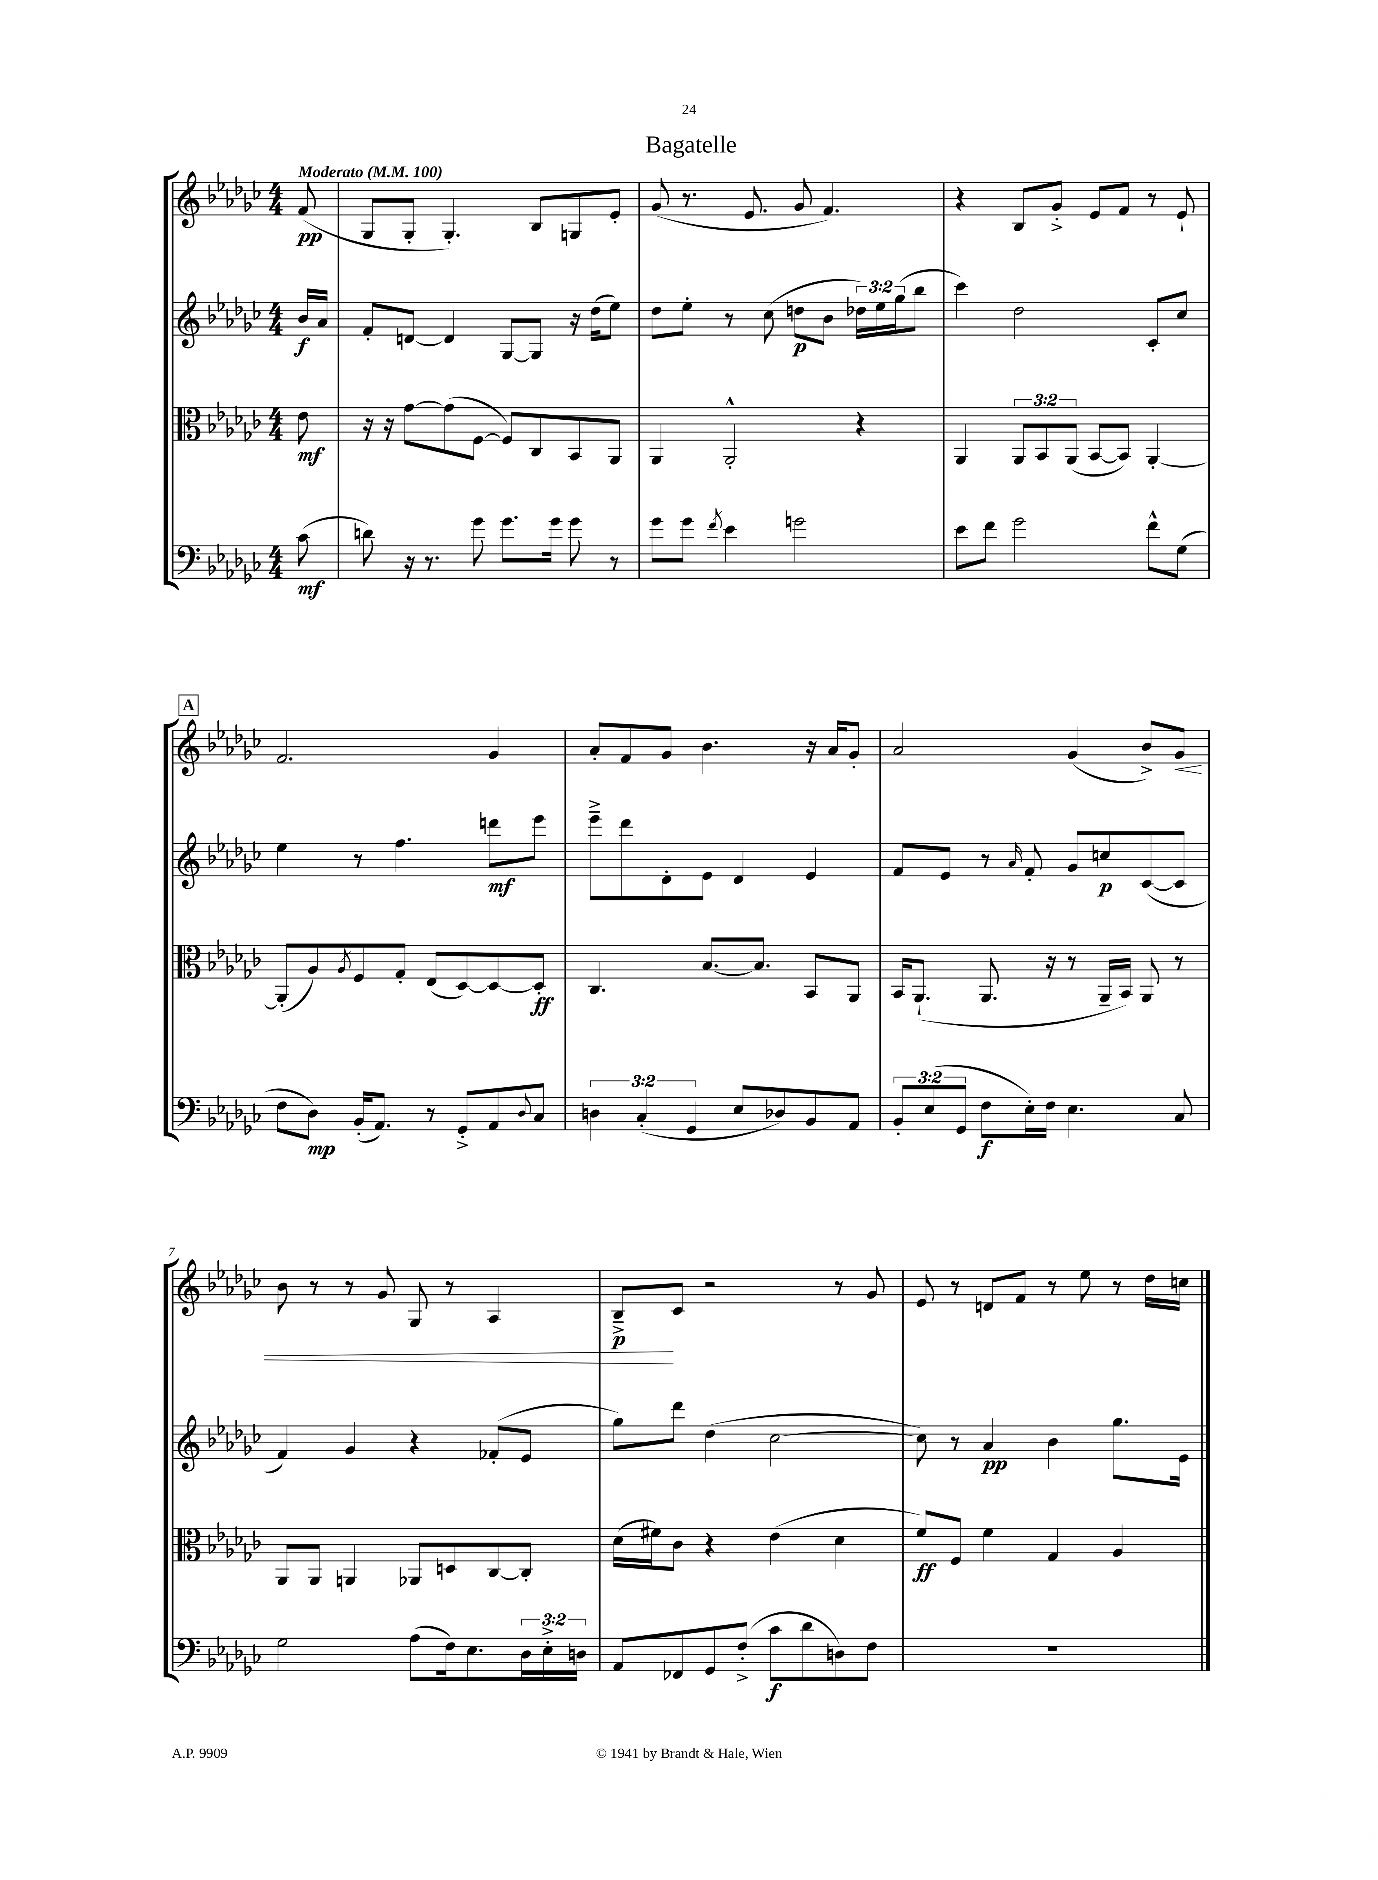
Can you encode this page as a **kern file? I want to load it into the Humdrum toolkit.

**kern	**kern	**kern	**kern
*staff4	*staff3	*staff2	*staff1
*clefF4	*clefC3	*clefG2	*clefG2
*k[b-e-a-d-g-c-]	*k[b-e-a-d-g-c-]	*k[b-e-a-d-g-c-]	*k[b-e-a-d-g-c-]
*M4/4	*M4/4	*M4/4	*M4/4
*MM100	*MM100	*MM100	*MM100
(8c-	8e-	16b-	(8f
.	.	16a-	.
=	=	=	=
8d)	16r	8f'	8G-
.	16r	.	.
16r	[8g-	[8d	8G-'
8.r	.	.	.
.	(8g-]	4d]	4.G-')
8g-	[8F	.	.
8.g-	8F])	[8G-	.
.	8C-	8G-]	8B-
16g-	.	.	.
8g-	8BB-	16r	8G
.	.	(16dd-	.
8r	8AA-	8ee-)	8e-'
=	=	=	=
8g-	4AA-	8dd-	(8g-
8g-	.	8ee-'	8.r
8qf	.	.	.
4e-	2AA-'^^	8r	.
.	.	.	8.e-
.	.	(8cc-	.
2g	.	8dd	8g-
.	.	8b-	4.f)
.	4r	24dd-)	.
.	.	24ee-	.
.	.	(24gg-	.
.	.	8bb-	.
=	=	=	=
8e-	4AA-	4ccc-)	4r
8f	.	.	.
2g-	12AA-	2dd-	8B-
.	12BB-	.	.
.	.	.	8g-'^
.	(12AA-	.	.
.	[8BB-	.	8e-
.	8BB-])	.	8f
8f^^	[4AA-'	8c-'	8r
(8G-	.	8cc-	8e-`
=	=	=	=
8F	(8AA-']	4ee-	2.f
8D-)	8A-)	.	.
.	8qA-	.	.
(16BB-'	8F	8r	.
8.AA-)	.	.	.
.	8G-'	4.ff	.
8r	(8E-	.	.
8GG-'^	[8D-)	.	.
8AA-	8D-_	8ddd	4g-
8qqD-	.	.	.
8C-	8D-']	8eee-	.
=	=	=	=
6D	4.C-	8eee-~^	8a-'
.	.	8ddd-	8f
(6C-'	.	.	.
.	.	8d-'	8g-
6GG-	.	.	.
.	[8.B-	8e-	4.b-
8E-	.	4d-	.
.	8.B-]	.	.
8D-)	.	.	.
8BB-	8BB-	4e-	16r
.	.	.	16a-
8AA-	8AA-	.	8g-'
=	=	=	=
12BB-'	16BB-	8f	2a-
.	(8.AA-`	.	.
(12E-	.	.	.
.	.	8e-	.
12GG-	.	.	.
8F	8.AA-	8r	.
.	.	16qqa-	.
16E-')	.	8f'	.
16F	16r	.	.
4.E-	8r	8g-	(4g-
.	16AA-~	8cc	.
.	16BB-)	.	.
.	8AA-	([8c-	8b-^)
8C-	8r	8c-]	8g-
=	=	=	=
2G-	8AA-	4f)	8b-
.	8AA-	.	8r
.	4AA	4g-	8r
.	.	.	8g-
(8A-	8AA-	4r	8G-
16F)	8D	.	8r
8.E-	.	.	.
.	[8C-	(8f-'	4A-
24D-	8C-']	8e-	.
24E-'^	.	.	.
24D	.	.	.
=	=	=	=
8AA-	(16d-	8gg-)	8B-~^
.	16f#)	.	.
8FF-	8c-	8ddd-	8c-
8GG-	4r	(4dd-	2r
(8F'^	.	.	.
8c-	(4e-	[2cc-	.
8d-	.	.	.
8D)	4d-	.	8r
8F	.	.	8g-
=	=	=	=
1r	8f)	8cc-])	8e-
.	8F	8r	8r
.	4f	4a-	8d
.	.	.	8f
.	4G-	4b-	8r
.	.	.	8ee-
.	4A-	8.gg-	8r
.	.	.	16dd-
.	.	16e-	16cc
==	==	==	==
*-	*-	*-	*-
